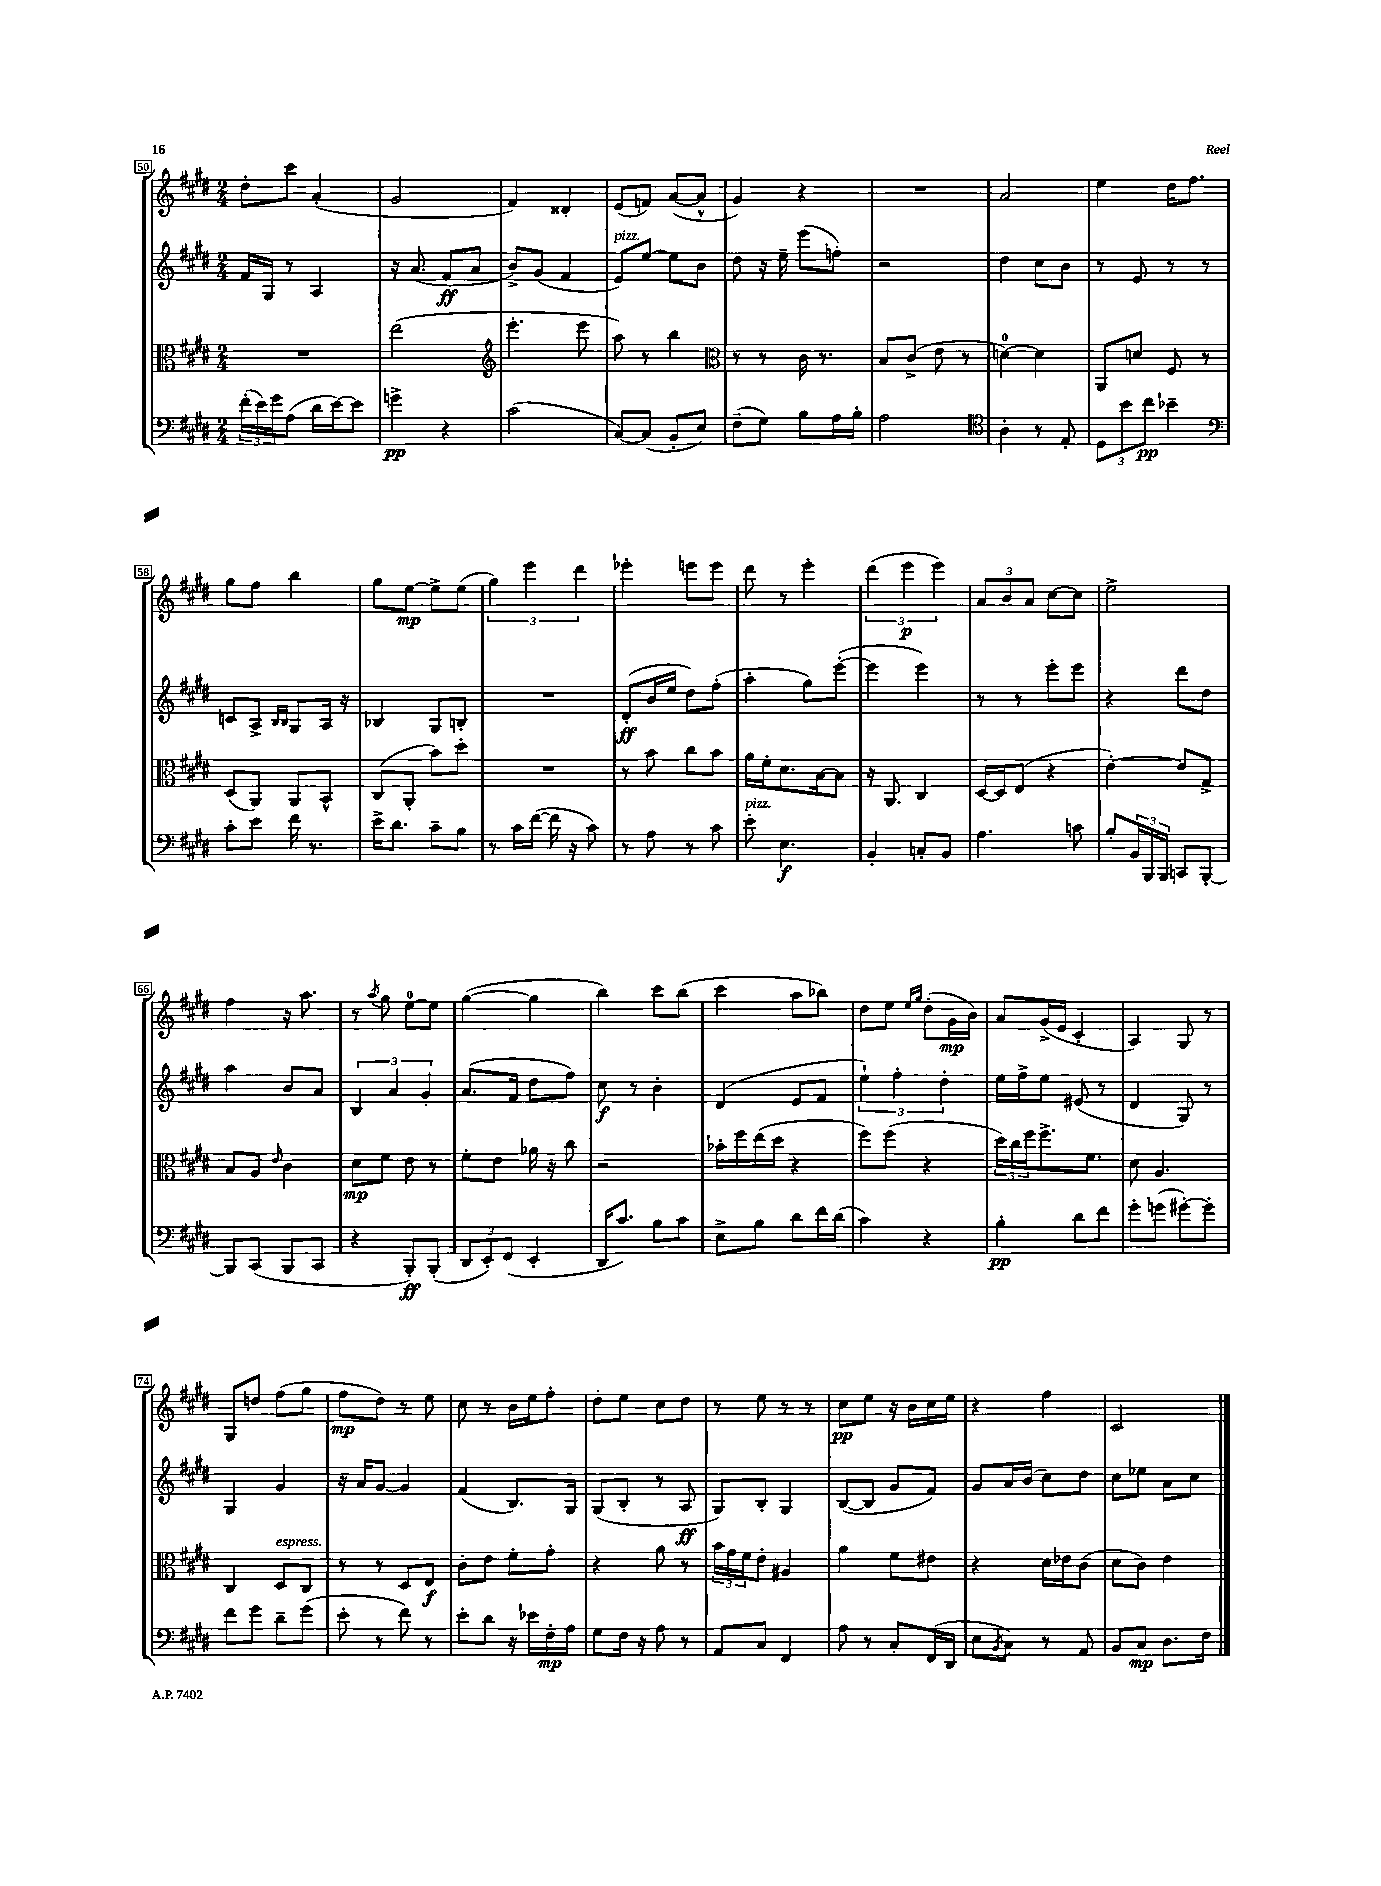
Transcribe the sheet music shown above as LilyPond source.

<<
\new StaffGroup <<
\new Staff = "s0" {
    \clef treble \key e \major \numericTimeSignature \time 2/4
    dis''8-. cis'''8 a'4-.( |
    gis'2 |
    fis'4) disis'4-. |
    e'8( f'8) a'8~( a'8-^ |
    gis'4) r4 |
    R2 |
    a'2 |
    e''4 dis''16 fis''8. |
    gis''8 fis''8 b''4 |
    gis''8 e''8~\mp e''8-> e''8( |
    \tuplet 3/2 { gis''4) e'''4 dis'''4 } |
    ees'''4-. e'''8 e'''8 |
    dis'''8 r8 e'''4-. |
    \tuplet 3/2 { dis'''4( e'''4\p e'''4) } |
    \tuplet 3/2 { a'8 b'8 a'8 } cis''8~ cis''8 |
    e''2-> |
    fis''4 r16 a''8. |
    r8 \acciaccatura { a''8 } gis''8 e''8-0~ e''8 |
    gis''4~( gis''4 |
    b''4) cis'''8 b''8( |
    cis'''4 a''8 bes''8) |
    dis''8 e''8 \grace { e''16 gis''16 } dis''8-.( gis'16\mp b'16) |
    a'8 gis'16->( e'16 cis'4-. |
    a4) gis8 r8 |
    gis8 d''8 fis''8( gis''8 |
    fis''8\mp dis''8) r8 e''8 |
    cis''8 r8 b'16 e''16 fis''8-. |
    dis''8-. e''8 cis''8 dis''8 |
    r8 e''8 r8 r8 |
    cis''8\pp e''8 r16 b'16 cis''16 e''16 |
    r4 fis''4 |
    cis'2 \bar "|." |
}
\new Staff = "s1" {
    \clef treble \key e \major \numericTimeSignature \time 2/4
    fis'16 gis16 r8 a4 |
    r16 a'8.( fis'8\ff a'8 |
    b'8->) gis'8( fis'4 |
    e'8^\markup { \italic "pizz." }) e''8~ e''8 b'8 |
    dis''8 r16 e''16-- e'''8( f''8-.) |
    r2 |
    dis''4 cis''8 b'8 |
    r8 e'8 r8 r8 |
    c'8 a8-> \grace { b16 b16 } gis8 a16 r16 |
    bes4 gis8 b8-. |
    R2 |
    dis'8-.\ff( b'16 e''16 dis''8) fis''8-.( |
    a''4-. gis''8) e'''8~-.( |
    e'''4 e'''4) |
    r8 r8 e'''8-. e'''8 |
    r4 dis'''8 dis''8 |
    a''4 b'8 a'8 |
    \tuplet 3/2 { b4 a'4 gis'4-. } |
    a'8.( fis'16 dis''8 fis''8) |
    cis''8\f r8 b'4-. |
    dis'4( e'8 fis'8 |
    \tuplet 3/2 { e''4-!) fis''4-. dis''4-. } |
    e''16 fis''16-> e''8 eis'8( r8 |
    dis'4 gis8) r8 |
    gis4 gis'4 |
    r16 a'16 gis'8~ gis'4 |
    fis'4( b8.) gis16 |
    gis8( b8-. r8 a8\ff |
    gis8) b8-. gis4 |
    b8~( b8 gis'8 fis'8) |
    gis'8 a'16 b'16( cis''8) dis''8 |
    cis''8 ees''8 a'8 cis''8 \bar "|." |
}
\new Staff = "s2" {
    \clef alto \key e \major \numericTimeSignature \time 2/4
    R2 |
    e''2( |
    \clef treble e'''4.-. e'''8 |
    a''8) r8 b''4 |
    \clef alto r8 r8 cis'16 r8. |
    b8 cis'8->( e'8 r8 |
    d'4-0~) d'4 |
    a,8 d'8 fis8 r8 |
    dis8( a,8) a,8 b,8-^ |
    cis8( a,8-. b'8) dis''8-. |
    R2 |
    r8 b'8 cis''8 b'8 |
    a'16 fis'16-. dis'8. b16~ b8 |
    r16 a,8. cis4 |
    dis16~ dis16 e8( r4 |
    e'4~-.) e'8 gis8-> |
    b8 a8 \grace { e'16 } cis'4 |
    dis'8\mp fis'8 e'8 r8 |
    fis'8-. e'8 aes'16 r16 cis''8 |
    r2 |
    bes'16-. fis''16 e''16( dis''16 r4 |
    fis''8) fis''8( r4 |
    \tuplet 3/2 { dis''16) cis''16 fis''16 } fis''8.-> fis'8. |
    dis'8 a4. |
    cis4 dis8^\markup { \italic "espress." } cis8 |
    r8 r8 dis8 e8\f |
    cis'8-. e'8 fis'8-. gis'8-. |
    r4 a'8 r8 |
    \tuplet 3/2 { b'16 gis'16 fis'16 } e'8-. ais4 |
    a'4 fis'8 eis'8 |
    r4 dis'16 ees'16 cis'8( |
    dis'8 cis'8) e'4 \bar "|." |
}
\new Staff = "s3" {
    \clef bass \key e \major \numericTimeSignature \time 2/4
    \tuplet 3/2 { fis'16-.( e'16) gis'16 } a8( dis'16 e'16~) e'8 |
    g'4->\pp r4 |
    cis'2( |
    cis8~) cis8( b,8-. e8) |
    fis8--( gis8) b8 a16 b16-. |
    a2 |
    \clef tenor a4-. r8 e8-. |
    \tuplet 3/2 { dis8 b'8 cis''8\pp } bes'4-- |
    \clef bass cis'8-. e'8 fis'16 r8. |
    e'16-> dis'8. cis'8-- b8 |
    r8 cis'16 fis'16~( fis'16 r16 cis'8) |
    r8 a8 r8 cis'8 |
    e'8-.^\markup { \italic "pizz." } e4.\f |
    b,4-. c8-. b,8 |
    a4. c'8 |
    b8-. \tuplet 3/2 { b,16 b,,16 b,,16 } c,8 b,,8~-. |
    b,,8 cis,8( b,,8 cis,8 |
    r4 b,,8-.\ff) b,,8-.( |
    \tuplet 3/2 { dis,8 e,8-.) fis,8( } e,4-. |
    dis,16 cis'8.) b8 cis'8 |
    e8-> b8 dis'8 fis'16 dis'16( |
    cis'4) r4 |
    b4-.\pp dis'8 fis'8 |
    gis'8-. g'8( gis'8~-.) gis'8-. |
    fis'8 gis'8 dis'8-- gis'8( |
    e'8-. r8 fis'8) r8 |
    e'8-. dis'8 r16 ees'16 fis16-.\mp a16 |
    gis8 fis16 r16 a8 r8 |
    a,8 cis8 fis,4 |
    a8 r8 cis8-. fis,16( dis,16 |
    e8 \acciaccatura { b,8 } cis8) r8 a,8 |
    b,8 cis8\mp dis8. fis16 \bar "|." |
}
>>
>>
\layout { \context { \Score currentBarNumber = #50 \override BarNumber.stencil = #(make-stencil-boxer 0.1 0.3 ly:text-interface::print) } }
